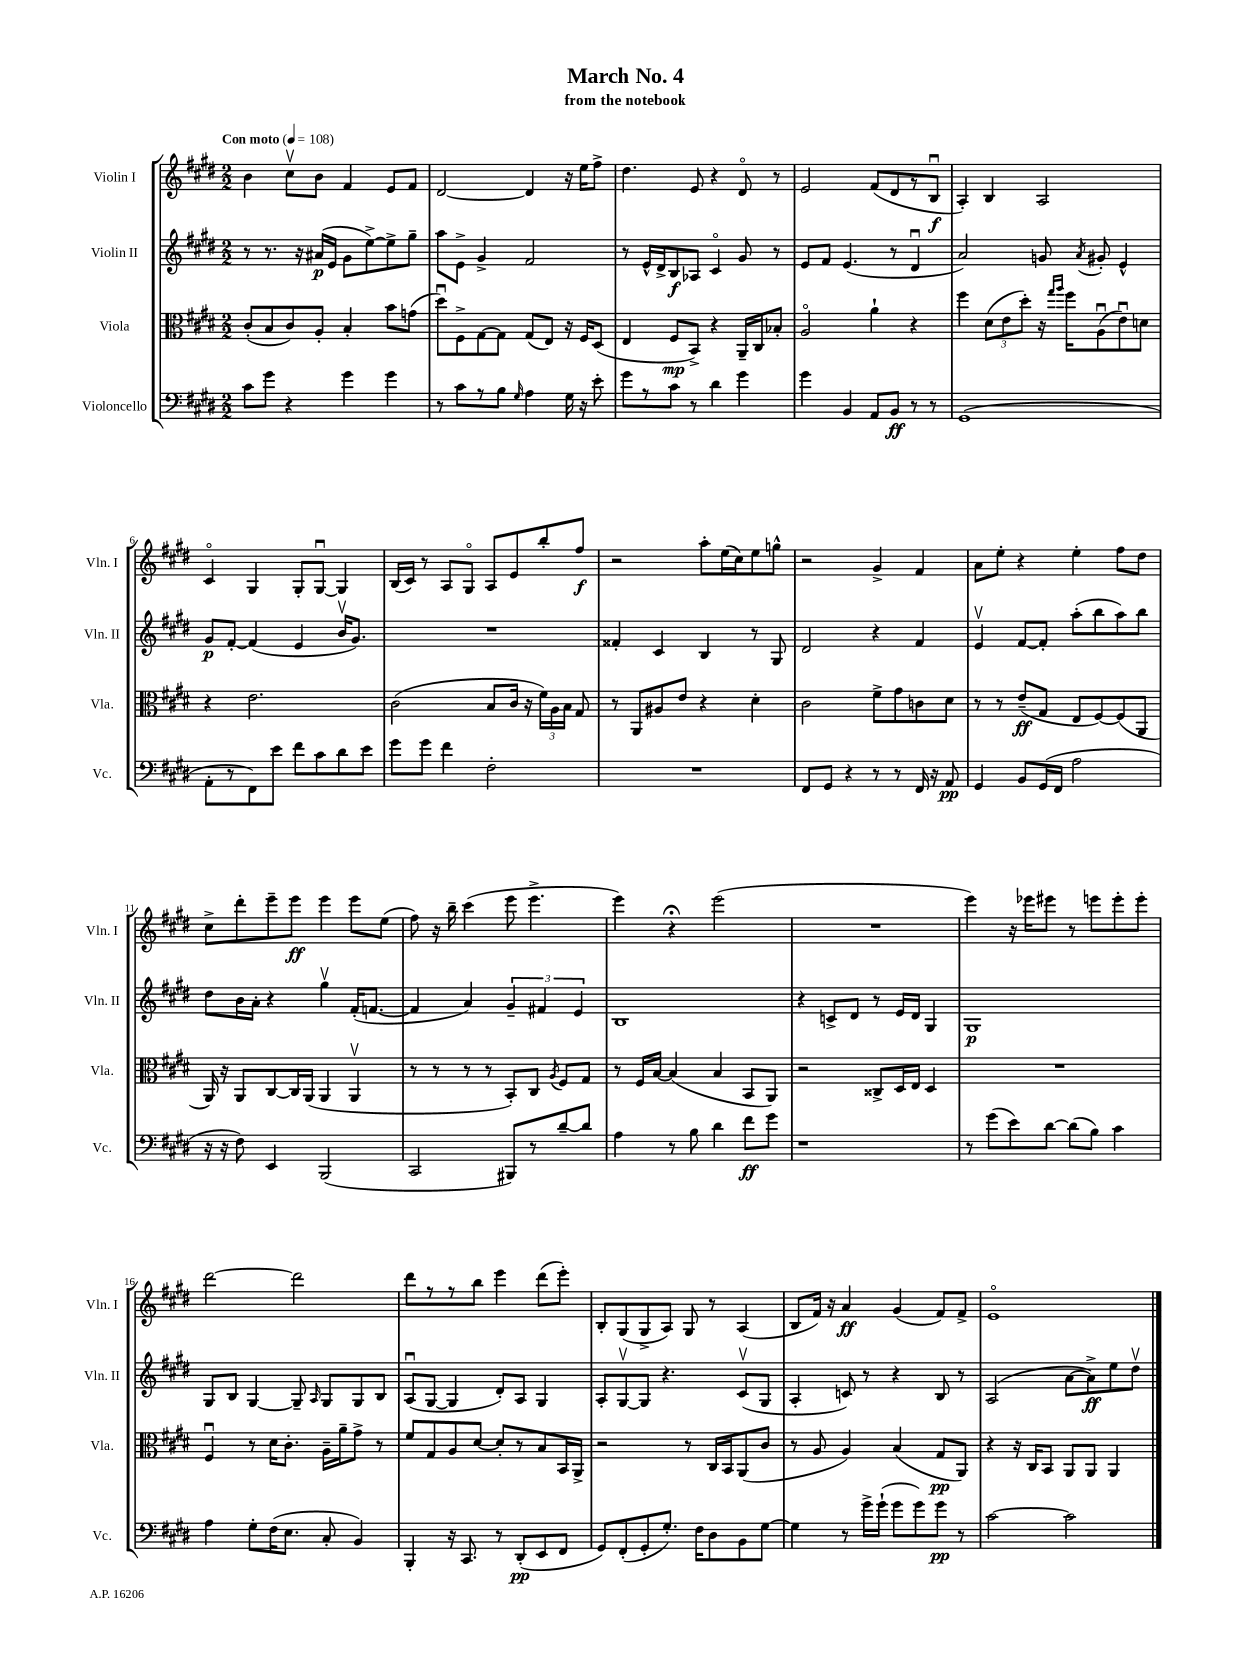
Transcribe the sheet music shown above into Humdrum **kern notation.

**kern	**dynam	**kern	**dynam	**kern	**dynam	**kern	**dynam
*part4	*part4	*part3	*part3	*part2	*part2	*part1	*part1
*staff4	*staff4	*staff3	*staff3	*staff2	*staff2	*staff1	*staff1
*I"Violoncello	*	*I"Viola	*	*I"Violin II	*	*I"Violin I	*
*I'Vc.	*	*I'Vla.	*	*I'Vln. II	*	*I'Vln. I	*
*clefF4	*	*clefC3	*	*clefG2	*	*clefG2	*
*k[f#c#g#d#]	*	*k[f#c#g#d#]	*	*k[f#c#g#d#]	*	*k[f#c#g#d#]	*
*M2/2	*	*M2/2	*	*M2/2	*	*M2/2	*
*MM108	*	*MM108	*	*MM108	*	*MM108	*
=1	=1	=1	=1	=1	=1	=1	=1
!	!	!	!	!	!	!LO:TX:a:B:t=Con moto	!
8c#\L	.	(8c#'/L	.	8r	.	4b\	.
8g#\J	.	8B/	.	8.r	.	.	.
4r	.	8c#/)	.	.	.	8cc#v\L	.
.	.	.	.	16r	.	.	.
.	.	8A'/J	.	(16a#X/LL	p	8b\J	.
.	.	.	.	16e/JJ	.	.	.
4g#\	.	4B'/	.	8g#\L	.	4f#/	.
.	.	.	.	[8ee^\)	.	.	.
4g#\	.	8b\L	.	8ee^\]	.	8e/L	.
.	.	(8gn\J	.	8gg#~\J	.	8f#/J	.
=2	=2	=2	=2	=2	=2	=2	=2
8r	.	8dd#u\L)	.	8aa\L	.	[2d#/	.
8c#\L	.	8F#^\	.	8e^\J	.	.	.
8r	.	[8G#\	.	4g#^/	.	.	.
8B\J	.	8G#\J]	.	.	.	.	.
16qqG#/	.	.	.	.	.	.	.
4A\	.	(8G#/L	.	2f#/	.	4d#/]	.
.	.	8E/J)	.	.	.	.	.
16G#\	.	16r	.	.	.	16r	.
16r	.	16F#/KL	.	.	.	16ee\KL	.
8e'\	.	(8D#/J	.	.	.	8ff#^\J	.
=3	=3	=3	=3	=3	=3	=3	=3
8g#\L	.	4E/	.	8r	.	4.dd#\	.
8r	.	.	.	16e^^/LL	.	.	.
.	.	.	.	16d#^/J	.	.	.
8c#\J	.	8F#/L	mp	8B/	f	.	.
8r	.	8BB^/J)	.	8A-X/J	.	8e/	.
4d#\	.	4r	.	4c#/	.	4r	.
4g#\	.	16AA~/LL	.	8g#/	.	8d#/	.
.	.	16C#/J	.	.	.	.	.
.	.	8B-X'/J	.	8r	.	8r	.
=4	=4	=4	=4	=4	=4	=4	=4
4g#\	.	2A/	.	8e/L	.	2e/	.
.	.	.	.	8f#/J	.	.	.
4BB/	.	.	.	(4.e/	.	.	.
8AA/L	.	4a`\	.	.	.	(8f#/L	.
8BB/J	ff	.	.	8r	.	8d#/	.
8r	.	4r	.	4d#u/	.	8r	.
8r	.	.	.	.	.	8Bu/J	f
=5	=5	=5	=5	=5	=5	=5	=5
(1GG#	.	4ff#\	.	2a/)	.	4A'/)	.
.	.	(12d#\L	.	.	.	4B/	.
.	.	12e\	.	.	.	.	.
.	.	12dd#'\J)	.	.	.	.	.
.	.	16r	.	8gn/	.	2A/	.
.	.	16qqgg#/LL	.	.	.	.	.
.	.	16qqaa/JJ	.	.	.	.	.
.	.	16ff#\KL	.	.	.	.	.
.	.	.	.	8qa/	.	.	.
.	.	(8Au\	.	8g#X'/	.	.	.
.	.	8eu\)	.	4e^^/	.	.	.
.	.	8dn\J	.	.	.	.	.
!!LO:LB:g=z
=6	=6	=6	=6	=6	=6	=6	=6
8AA'\L	.	4r	.	8g#/L	p	4c#/	.
8r	.	.	.	[8f#'/J	.	.	.
8FF#\)	.	2.e\	.	(4f#/]	.	4G#/	.
8e\J	.	.	.	.	.	.	.
8f#\L	.	.	.	4e/	.	8G#'/L	.
8c#\	.	.	.	.	.	[8G#u/J	.
8d#\	.	.	.	16bv/KL	.	4G#/]	.
.	.	.	.	8.g#/J)	.	.	.
8e\J	.	.	.	.	.	.	.
=7	=7	=7	=7	=7	=7	=7	=7
8g#\L	.	(2c#\	.	1r	.	(16B/LL	.
.	.	.	.	.	.	16c#/JJ)	.
8g#\J	.	.	.	.	.	8r	.
4f#\	.	.	.	.	.	8A/L	.
.	.	.	.	.	.	8G#/J	.
2F#'\	.	8B/L	.	.	.	8A/L	.
.	.	16c#/Jk	.	.	.	8e/	.
.	.	16r	.	.	.	.	.
.	.	24f#\LL)	.	.	.	8bb'/	.
.	.	24A\	.	.	.	.	.
.	.	24B\JJ	.	.	.	.	.
.	.	8G#/	.	.	.	8ff#/J	f
=8	=8	=8	=8	=8	=8	=8	=8
1r	.	8r	.	4f##X'/	.	2r	.
.	.	8AA/L	.	.	.	.	.
.	.	8A#X/	.	4c#/	.	.	.
.	.	8e/J	.	.	.	.	.
.	.	4r	.	4B/	.	8aa'\L	.
.	.	.	.	.	.	(16ee\L	.
.	.	.	.	.	.	16cc#\J)	.
.	.	4d#'\	.	8r	.	8ee\	.
.	.	.	.	8G#/	.	8ggn^^\J	.
=9	=9	=9	=9	=9	=9	=9	=9
8FF#/L	.	2c#\	.	2d#/	.	2r	.
8GG#/J	.	.	.	.	.	.	.
4r	.	.	.	.	.	.	.
8r	.	8f#^\L	.	4r	.	4g#^/	.
8r	.	8g#\	.	.	.	.	.
16FF#/	.	8cn\	.	4f#/	.	4f#/	.
16r	.	.	.	.	.	.	.
8AA/	pp	8d#\J	.	.	.	.	.
=10	=10	=10	=10	=10	=10	=10	=10
4GG#/	.	8r	.	4ev/	.	8a\L	.
.	.	8r	.	.	.	8ee'\J	.
8BB/L	.	(8e~/L	ff	[8f#/L	.	4r	.
(16GG#/L	.	8G#/J	.	8f#'/J]	.	.	.
16FF#/JJ	.	.	.	.	.	.	.
2A\	.	8E/L	.	(8aa'\L	.	4ee'\	.
.	.	[8F#/)	.	8bb\	.	.	.
.	.	(8F#/]	.	8aa\)	.	8ff#\L	.
.	.	8AA/J	.	8bb\J	.	8dd#\J	.
!!LO:LB:g=z
=11	=11	=11	=11	=11	=11	=11	=11
16r	.	16AA/)	.	8dd#\L	.	8cc#^\L	.
16r	.	16r	.	.	.	.	.
8F#\)	.	8AA/L	.	16b\L	.	8ddd#'\	.
.	.	.	.	16a'\JJ	.	.	.
4EE/	.	[8C#/	.	4r	.	8eee~\	.
.	.	16C#/L]	.	.	.	8eee\J	ff
.	.	(16AA/JJ	.	.	.	.	.
(2BBB/	.	4AA/	.	4gg#v\	.	4eee\	.
.	.	4AAv/	.	(16f#'/KL	.	8eee\L	.
.	.	.	.	[8.fn/J	.	.	.
.	.	.	.	.	.	(8ee\J	.
=12	=12	=12	=12	=12	=12	=12	=12
2CC#/	.	8r	.	4f/]	.	8ff#\)	.
.	.	8r	.	.	.	16r	.
.	.	.	.	.	.	16bb~\	.
.	.	8r	.	4a/)	.	(4ccc#\	.
.	.	8r	.	.	.	.	.
8BBB#X/L)	.	8BB'/L)	.	6g#~/	.	8eee\	.
8r	.	8C#/J	.	.	.	4.eee^\	.
.	.	.	.	6f#X/	.	.	.
.	.	8qA/	.	.	.	.	.
[8d#~/	.	8F#/L	.	.	.	.	.
.	.	.	.	6e/	.	.	.
8d#/J]	.	8G#/J	.	.	.	.	.
=13	=13	=13	=13	=13	=13	=13	=13
4A\	.	8r	.	1B	.	4eee\)	.
.	.	16F#/LL	.	.	.	.	.
.	.	[16B/JJ	.	.	.	.	.
8r	.	(4B/]	.	.	.	4r;<	.
8B\	.	.	.	.	.	.	.
4d#\	.	4B/	.	.	.	(2eee\	.
8f#\L	ff	8BB/L	.	.	.	.	.
8g#\J	.	8AA/J)	.	.	.	.	.
=14	=14	=14	=14	=14	=14	=14	=14
1r	.	2r	.	4r	.	1r	.
.	.	.	.	8cn^/L	.	.	.
.	.	.	.	8d#/J	.	.	.
.	.	8C##X^/L	.	8r	.	.	.
.	.	16D#/L	.	16e/LL	.	.	.
.	.	16E/JJ	.	16d#/JJ	.	.	.
.	.	4D#/	.	4G#/	.	.	.
=15	=15	=15	=15	=15	=15	=15	=15
8r	.	1r	.	1G#	p	4eee\)	.
(8g#\L	.	.	.	.	.	.	.
8e\)	.	.	.	.	.	16r	.
.	.	.	.	.	.	16eee-X\KL	.
[8d#\J	.	.	.	.	.	8eee#X\J	.
(8d#\L]	.	.	.	.	.	8r	.
8B\J)	.	.	.	.	.	8eeen\L	.
4c#\	.	.	.	.	.	8eee'\	.
.	.	.	.	.	.	8eee'\J	.
!!LO:LB:g=z
=16	=16	=16	=16	=16	=16	=16	=16
4A\	.	4F#u/	.	8G#/L	.	[2ddd#\	.
.	.	.	.	8B/J	.	.	.
8G#'\L	.	8r	.	[4G#/	.	.	.
(16F#\K	.	16d#\KL	.	.	.	.	.
8.E\J	.	8.c#'\J	.	.	.	.	.
.	.	.	.	8G#~/]	.	2ddd#\]	.
.	.	.	.	16qqA/	.	.	.
8C#'/	.	16A~\LL	.	8G#/L	.	.	.
.	.	16a~\J	.	.	.	.	.
4BB/)	.	8g#^\J	.	8G#/	.	.	.
.	.	8r	.	8B/J	.	.	.
=17	=17	=17	=17	=17	=17	=17	=17
4BBB'/	.	8f#/L	.	(8Au/L	.	8ddd#\L	.
.	.	8G#/	.	[8G#/J	.	8r	.
16r	.	8A/	.	4G#/]	.	8r	.
8.CC#/	.	.	.	.	.	.	.
.	.	[8d#/J	.	.	.	8bb\J	.
8r	.	8d#'/L]	.	8d#'/L)	.	4eee\	.
(8DD#'/L	pp	8r	.	8A/J	.	.	.
8EE/	.	8B/	.	4G#/	.	(8ddd#\L	.
8FF#/J	.	16BB/L	.	.	.	8eee'\J)	.
.	.	16AA^/JJ	.	.	.	.	.
=18	=18	=18	=18	=18	=18	=18	=18
8GG#/L)	.	2r	.	8A'/L	.	8B'/L	.
(8FF#'/	.	.	.	[8G#v/	.	(8G#/	.
8GG#'/	.	.	.	8G#/J]	.	8G#^/	.
8.G#'/J)	.	.	.	4.r	.	8A/J)	.
.	.	8r	.	.	.	8G#/	.
16F#\KL	.	.	.	.	.	.	.
8D#\	.	16C#/LL	.	.	.	8r	.
.	.	16BB/J	.	.	.	.	.
8BB\	.	(8AA/	.	(8c#v/L	.	(4A/	.
[8G#\J	.	8c#/J	.	8G#/J	.	.	.
=19	=19	=19	=19	=19	=19	=19	=19
4G#\]	.	8r	.	4A'/	.	8B/L	.
.	.	8A/	.	.	.	16f#/Jk)	.
.	.	.	.	.	.	16r	.
8r	.	4A/)	.	8cn/)	.	4a/	ff
16g#^\LL	.	.	.	8r	.	.	.
(16g#`\JJ	.	.	.	.	.	.	.
8g#\L	.	(4B/	.	4r	.	(4g#/	.
8g#\)	.	.	.	.	.	.	.
8g#\J	pp	8G#/L	pp	8B/	.	8f#/L)	.
8r	.	8AA/J)	.	8r	.	8f#^/J	.
=20	=20	=20	=20	=20	=20	=20	=20
[2c#\	.	4r	.	(2A/	.	1e	.
.	.	16r	.	.	.	.	.
.	.	16C#/KL	.	.	.	.	.
.	.	8BB/J	.	.	.	.	.
2c#\]	.	8AA/L	.	[8a\L	.	.	.
.	.	8AA/J	.	8a^\])	ff	.	.
.	.	4AA/	.	8ee\	.	.	.
.	.	.	.	8dd#v\J	.	.	.
==	==	==	==	==	==	==	==
*-	*-	*-	*-	*-	*-	*-	*-
